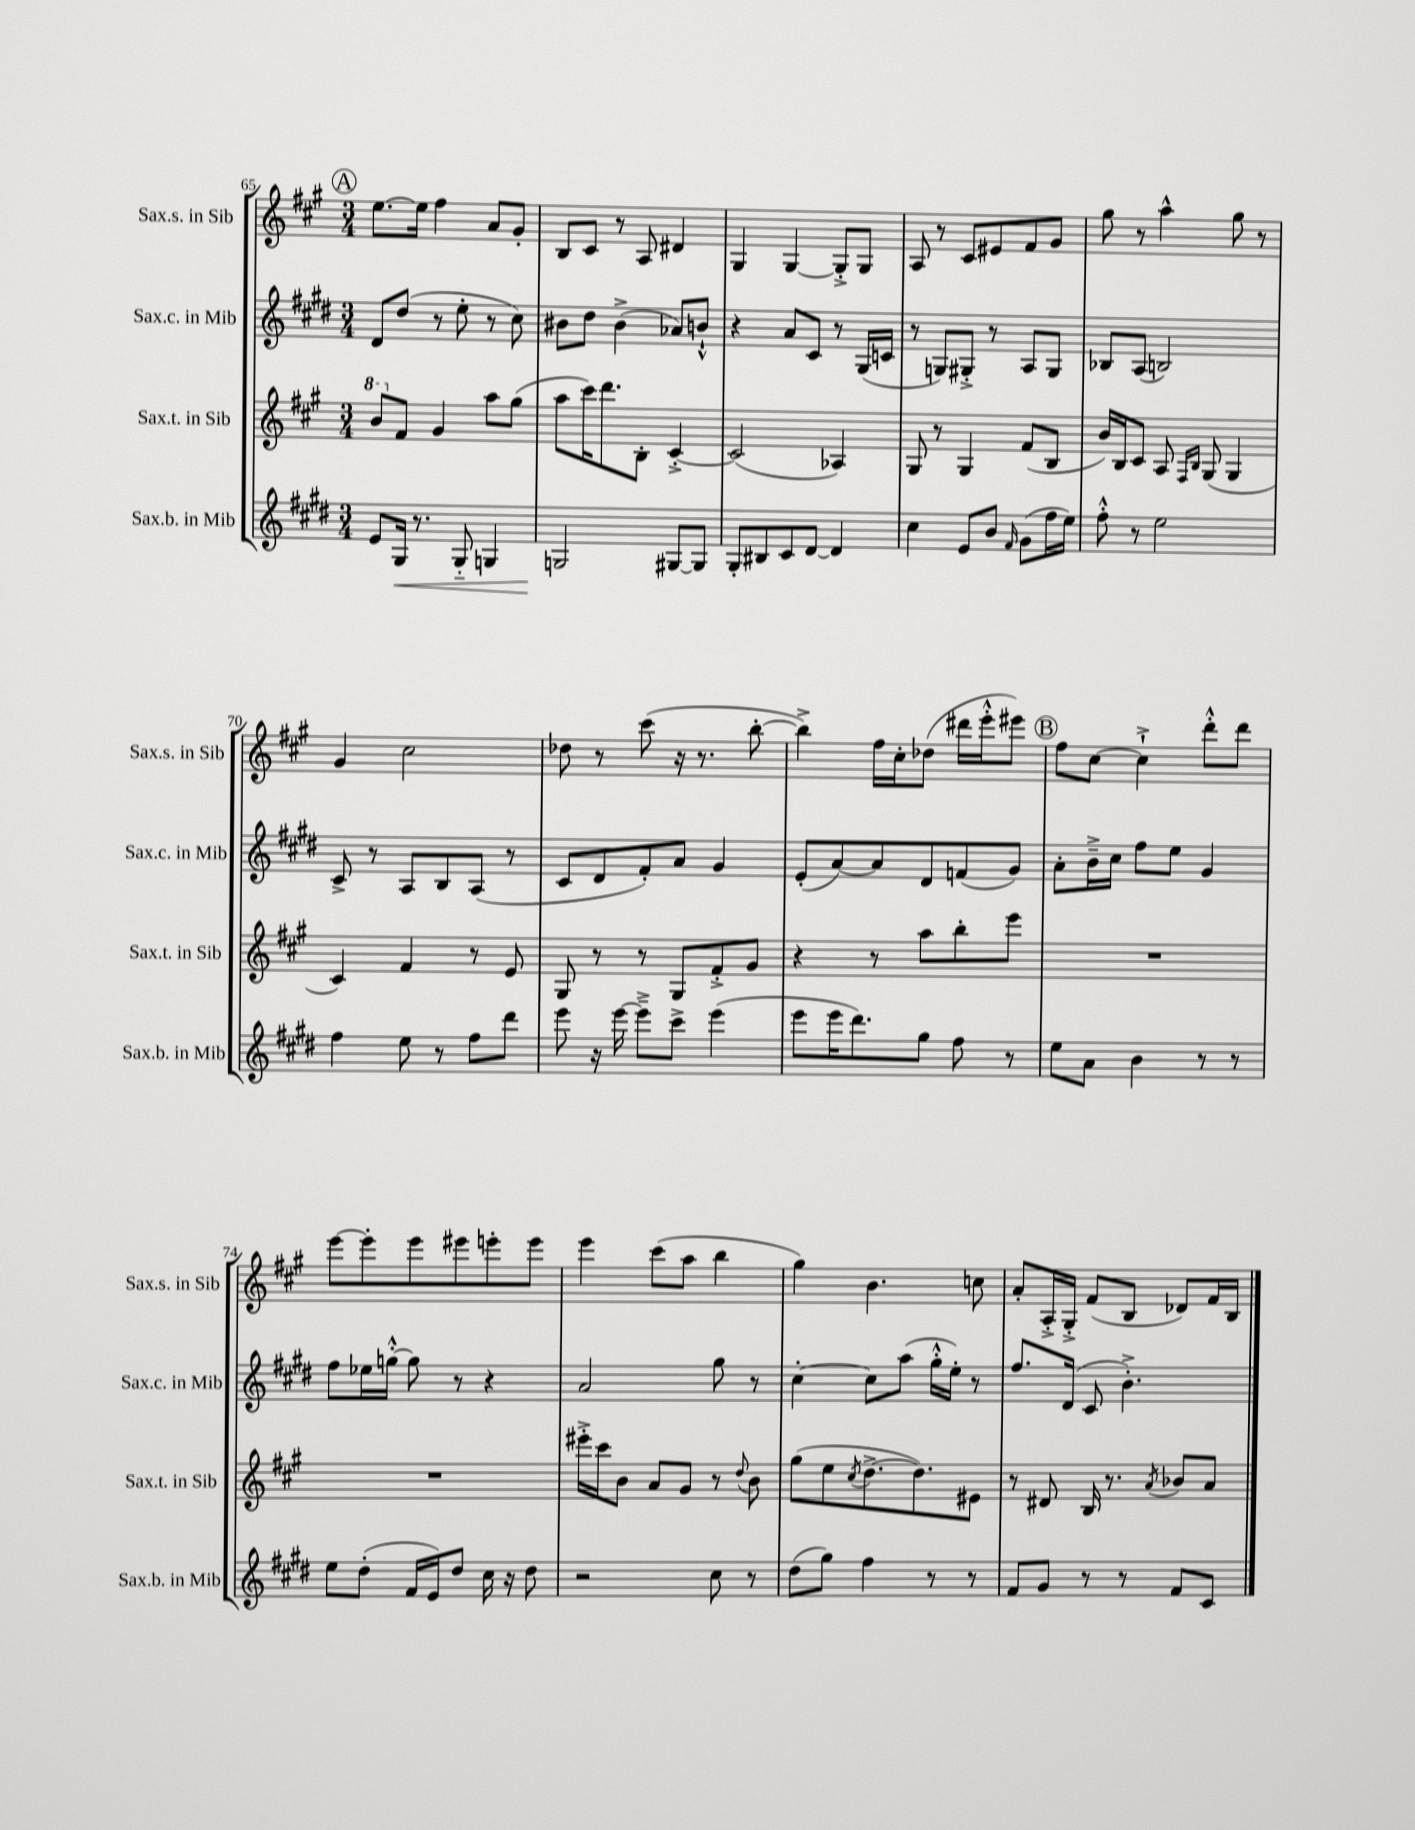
<<
\new StaffGroup <<
\new Staff = "s0" \with { instrumentName = "Sax.s. in Sib" shortInstrumentName = "Sax.s. in Sib" } {
    \clef treble \key a \major \numericTimeSignature \time 3/4
    \mark \markup { \circle "A" } e''8.~ e''16 fis''4 a'8 gis'8-. |
    b8 cis'8 r8 a8 dis'4 |
    gis4 gis4~ gis8-.-> gis8 |
    a8 r8 cis'8 eis'8 fis'8 gis'8 |
    gis''8 r8 a''4-^ gis''8 r8 |
    gis'4 cis''2 |
    des''8 r8 cis'''8( r16 r8. b''8~-. |
    b''4->) fis''16 cis''16-. des''8( dis'''16 e'''16-.-^ eis'''8) |
    \mark \markup { \circle "B" } fis''8 cis''8~ cis''4-!-> d'''8-.-^ d'''8 |
    e'''8~ e'''8-. e'''8 eis'''8 e'''8-. e'''8 |
    e'''4 cis'''8( a''8 b''4 |
    gis''4) b'4. c''8 |
    a'8-. a16-.-> gis16-.-> fis'8( b8 des'8) fis'16 b16 \bar "|." |
}
\new Staff = "s1" \with { instrumentName = "Sax.c. in Mib" shortInstrumentName = "Sax.c. in Mib" } {
    \clef treble \key e \major \numericTimeSignature \time 3/4
    \mark \markup { \circle "A" } dis'8 dis''8( r8 e''8-. r8 cis''8) |
    bis'8 dis''8 bis'4->( aes'8) b'8-!-^ |
    r4 a'8 cis'8 r8 gis16( c'16 |
    r8 g8) gis8-.-> r8 a8 gis8 |
    bes8 a8( b2) |
    cis'8-> r8 a8 b8 a8( r8 |
    cis'8 dis'8 fis'8-.) a'8 gis'4 |
    e'8-.( a'8~) a'8 dis'8 f'8( gis'8) |
    \mark \markup { \circle "B" } a'8-. b'16---> cis''16 fis''8 e''8 gis'4 |
    fis''8 ees''16 g''16~-.-^ g''8 r8 r4 |
    a'2 gis''8 r8 |
    cis''4~-. cis''8 a''8( gis''16-.-^ e''16-.) r8 |
    fis''8. dis'16( cis'8 b'4.-.->) \bar "|." |
}
\new Staff = "s2" \with { instrumentName = "Sax.t. in Sib" shortInstrumentName = "Sax.t. in Sib" } {
    \clef treble \key a \major \numericTimeSignature \time 3/4
    \mark \markup { \circle "A" } \ottava #1 b''8 \ottava #0 fis'8 gis'4 a''8 gis''8( |
    a''8 cis'''16) d'''8. b8-. cis'4~-.-> |
    cis'2( aes4) |
    gis8 r8 gis4 fis'8( b8 |
    b'16) b16 cis'8 a8 \grace { fis16 b16 } gis8( gis4 |
    cis'4) fis'4 r8 e'8 |
    gis8 r8 r8 gis8 fis'8-.-> gis'8 |
    r4 r8 a''8 b''8-. e'''8 |
    \mark \markup { \circle "B" } R2. |
    R2. |
    eis'''16-.-> cis'''16 b'8 a'8 gis'8 r8 \appoggiatura { d''8 } b'8 |
    gis''8( e''8 \acciaccatura { cis''8 } d''8.~-> d''8.) eis'8 |
    r8 dis'8 b16 r8. \acciaccatura { a'8 } bes'8 a'8 \bar "|." |
}
\new Staff = "s3" \with { instrumentName = "Sax.b. in Mib" shortInstrumentName = "Sax.b. in Mib" } {
    \clef treble \key e \major \numericTimeSignature \time 3/4
    \mark \markup { \circle "A" } e'8 gis16\< r8. gis8-_ g4 |
    g2\! gis8~ gis8 |
    gis8-. bis8 cis'8 dis'8~ dis'4 |
    cis''4 e'8 b'8 \grace { fis'16 } gis'8( fis''16 e''16) |
    fis''8-.-^ r8 e''2 |
    fis''4 e''8 r8 fis''8 dis'''8 |
    e'''8 r16 e'''16~ e'''8---> cis'''8-> e'''4( |
    e'''8 e'''16 dis'''8.) gis''8 fis''8 r8 |
    \mark \markup { \circle "B" } e''8 a'8 b'4 r8 r8 |
    e''8 dis''8-.( fis'16 e'16) dis''8 cis''16 r16 dis''8 |
    r2 cis''8 r8 |
    dis''8( gis''8) fis''4 r8 r8 |
    fis'8 gis'8 r8 r8 fis'8 cis'8 \bar "|." |
}
>>
>>
\layout { \context { \Score currentBarNumber = #65 } }
